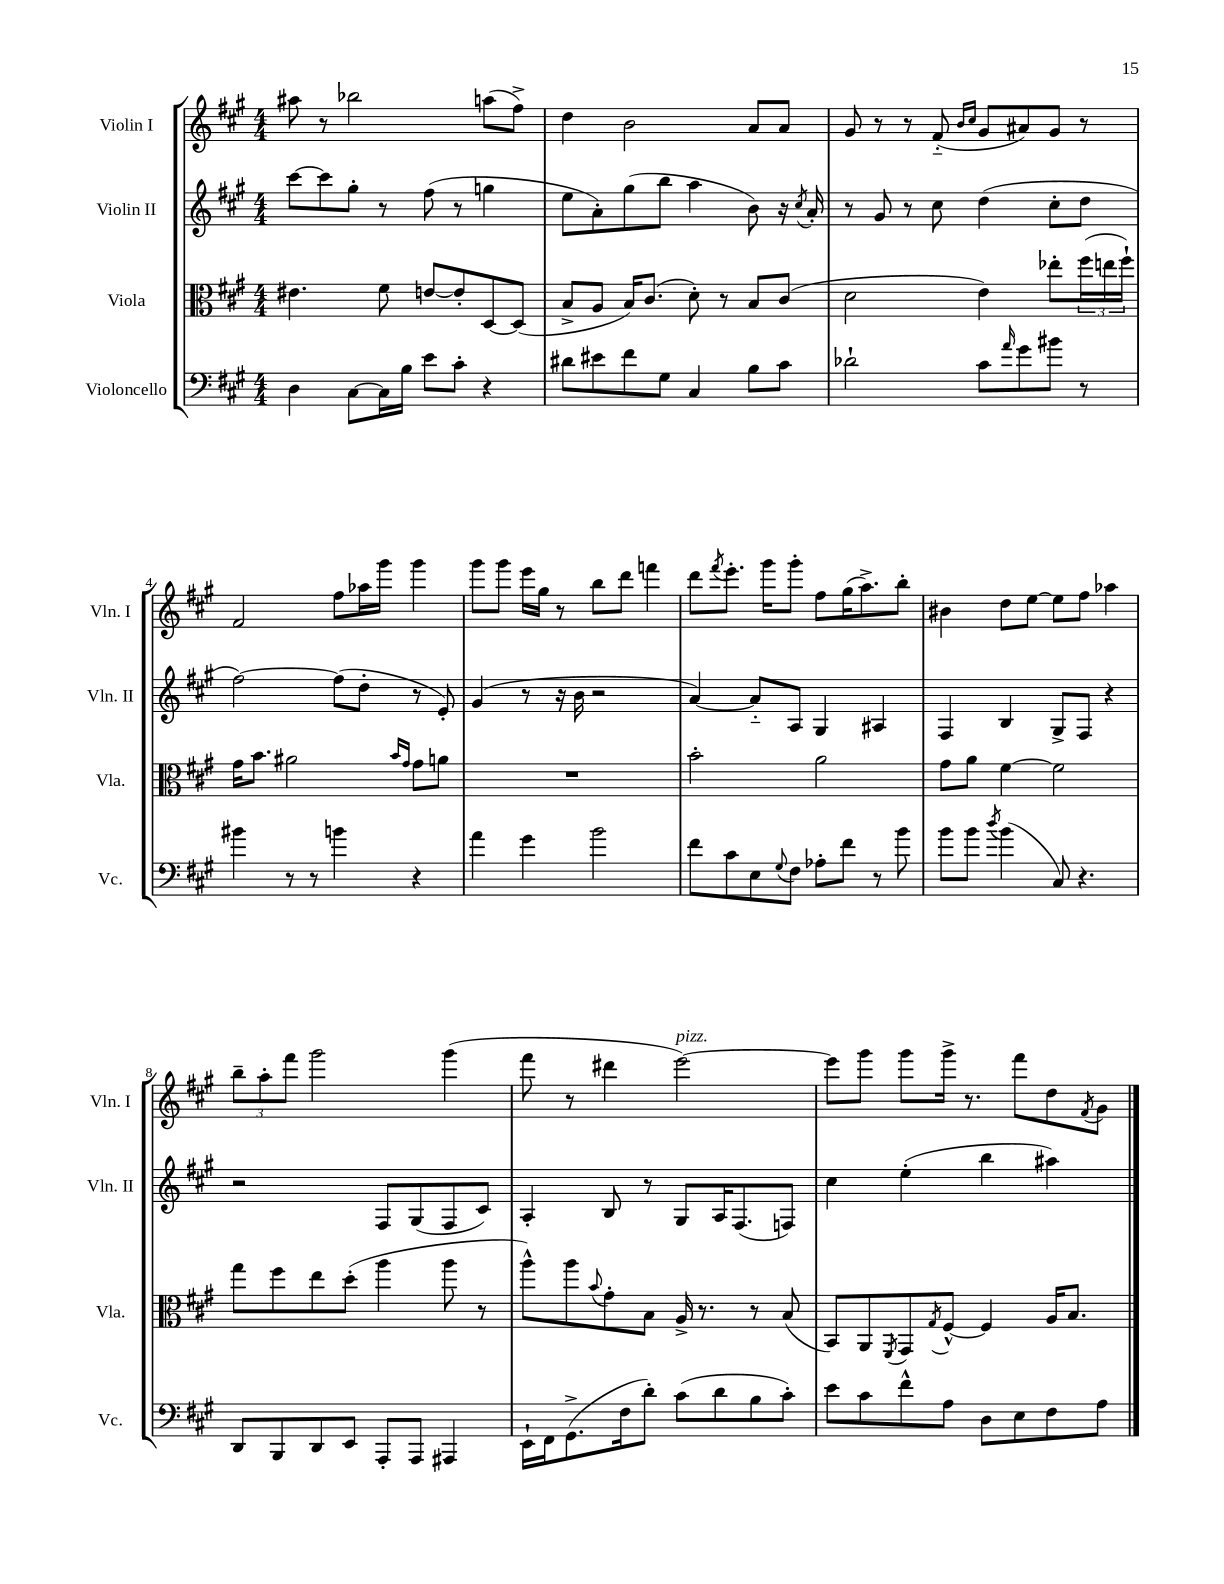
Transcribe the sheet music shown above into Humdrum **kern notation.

**kern	**kern	**kern	**kern
*staff4	*staff3	*staff2	*staff1
*clefF4	*clefC3	*clefG2	*clefG2
*k[f#c#g#]	*k[f#c#g#]	*k[f#c#g#]	*k[f#c#g#]
*M4/4	*M4/4	*M4/4	*M4/4
4D	4.e#	[8ccc#	8aa#
.	.	8ccc#]	8r
[8C#	.	8gg#'	2bb-
16C#]	8f#	8r	.
16B	.	.	.
8e	[8e	(8ff#	.
8c#'	8e']	8r	.
4r	[8D	4gg	(8aa
.	(8D]	.	8ff#^)
=	=	=	=
8d#	8B^	8ee	4dd
8e#	8A	8a')	.
8f#	16B)	(8gg#	2b
.	(8.c#	.	.
8G#	.	8bb	.
4C#	8d')	4aa	.
.	8r	.	.
8B	8B	8b)	8a
8c#	(8c#	16r	8a
.	.	8qcc#	.
.	.	16a'	.
=	=	=	=
2d-`	2d	8r	8g#
.	.	8g#	8r
.	.	8r	8r
.	.	8cc#	(8f#'~
.	.	.	16qqb
.	.	.	16qqcc#
8c#	4e)	(4dd	8g#
16qqa	.	.	.
8g#	.	.	8a#)
8b#	8ee-'	8cc#'	8g#
8r	(24ff#	8dd	8r
.	24ee	.	.
.	24ff#`)	.	.
=	=	=	=
4b#	16g#	[2ff#)	2f#
.	8.b	.	.
8r	2a#	.	.
8r	.	.	.
4b	.	(8ff#]	8ff#
.	.	8dd'	16aa-
.	.	.	16ggg#
.	16qqb	.	.
.	16qqg#	.	.
4r	8g#	8r	4ggg#
.	8a	8e')	.
=	=	=	=
4a	1r	(4g#	8ggg#
.	.	.	8ggg#
4g#	.	8r	16eee
.	.	.	16gg#
.	.	16r	8r
.	.	16b	.
2b	.	2r	8bb
.	.	.	8ddd
.	.	.	4fff
=	=	=	=
8f#	2b'	[4a)	8ddd
.	.	.	8qfff#
8c#	.	.	8.eee'
8E	.	8a'~]	.
.	.	.	16ggg#
8qqG#	.	.	.
8F#	.	8A	8ggg#'
8A-'	2a	4G#	8ff#
8f#	.	.	(16gg#
.	.	.	8.aa^)
8r	.	4A#	.
8b	.	.	8bb'
=	=	=	=
8b	8g#	4F#	4b#
8b	8a	.	.
8qdd	.	.	.
(4b	[4f#	4B	8dd
.	.	.	[8ee
8C#)	2f#]	8G#^	8ee]
4.r	.	8F#	8ff#
.	.	4r	4aa-
=	=	=	=
8DD	8gg#	2r	12bb~
.	.	.	12aa'
8BBB	8ff#	.	.
.	.	.	12fff#
8DD	8ee	.	2ggg#
8EE	(8dd'	.	.
8AAA'	4aa	8F#	.
8AAA	.	(8G#	.
4AAA#	8aa	8F#	(4ggg#
.	8r	8c#)	.
=	=	=	=
16EE`	8aa^^)	4A'	8fff#
16FF#	.	.	.
(8.GG#^	8aa	.	8r
.	8qqb	.	.
.	8g#'	8B	4ddd#
16F#	.	.	.
8d')	8B	8r	.
(8c#	16A^	8G#	[2eee)
.	8.r	.	.
8d	.	16A	.
.	.	(8.F#	.
8B	8r	.	.
8c#')	(8B	8F)	.
=	=	=	=
8e	8BB)	4cc#	8eee]
8c#	8AA	.	8ggg#
.	8qFF#	.	.
8f#^^	8GG#	(4ee'	8ggg#
.	8qG#	.	.
8A	[8F#^^	.	16ggg#^
.	.	.	8.r
8D	4F#]	4bb	.
8E	.	.	8fff#
8F#	16A	4aa#)	8dd
.	8.B	.	.
.	.	.	8qf#
8A	.	.	8g#
==	==	==	==
*-	*-	*-	*-
